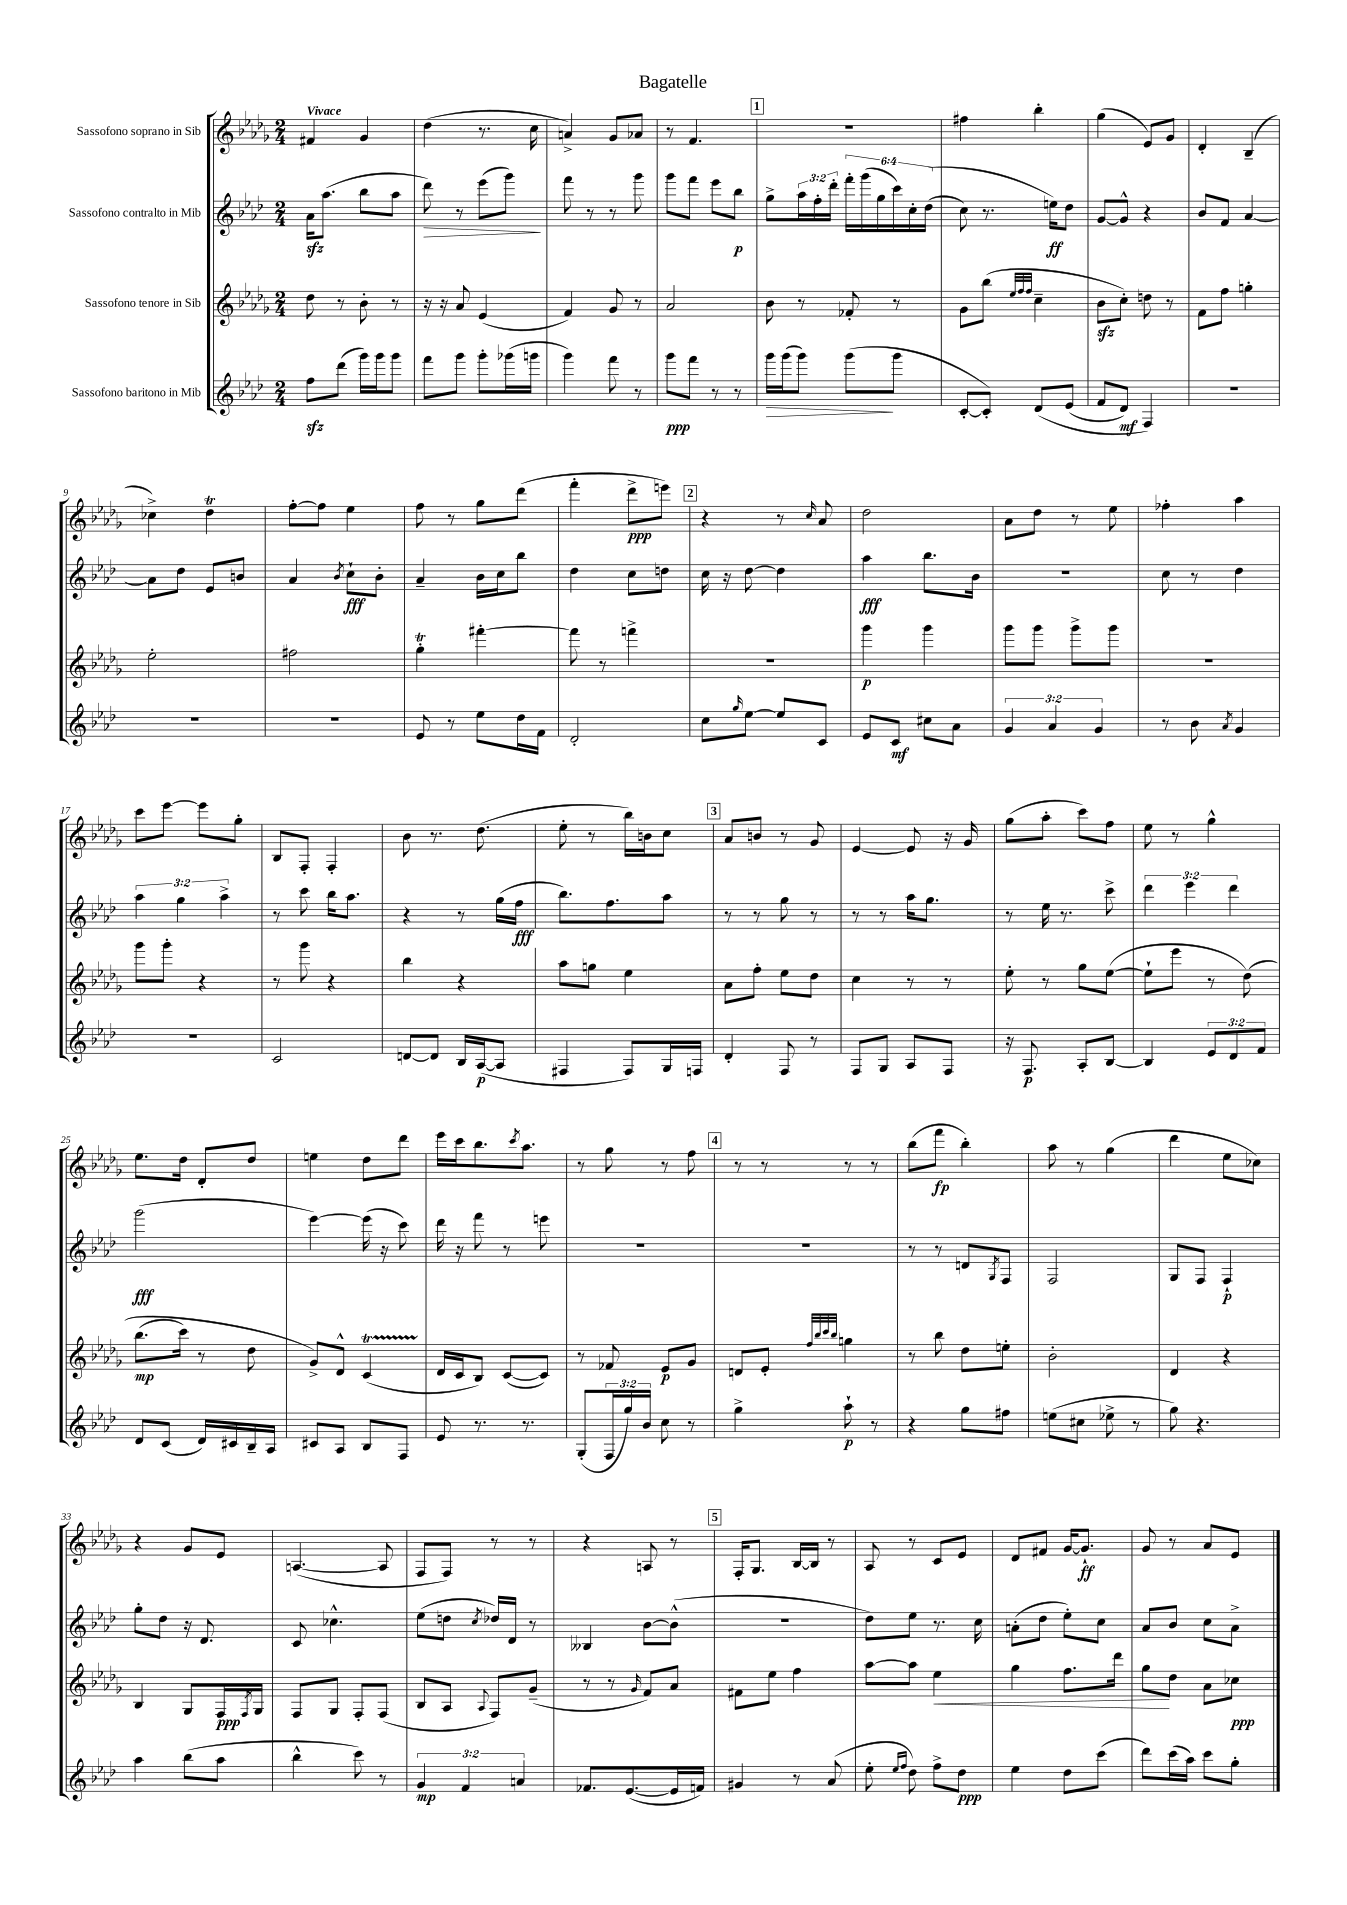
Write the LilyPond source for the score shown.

\header { title = "Bagatelle" }
<<
\new StaffGroup <<
\new Staff = "s0" \with { instrumentName = "Sassofono soprano in Sib" } {
    \clef treble \key des \major \numericTimeSignature \time 2/4 \tempo "Vivace"
    fis'4 ges'4 |
    des''4( r8. c''16 |
    a'4->) ges'8 aes'8 |
    r8 f'4. |
    \mark \markup { \box "1" } r2 |
    fis''4 bes''4-. |
    ges''4( ees'8) ges'8 |
    des'4-. bes4--( |
    ces''4->) des''4\trill |
    f''8~-. f''8 ees''4 |
    f''8 r8 ges''8 des'''8( |
    f'''4-. des'''8->\ppp e'''8) |
    \mark \markup { \box "2" } r4 r8 \grace { c''16 } aes'8 |
    des''2 |
    aes'8 des''8 r8 ees''8 |
    fes''4-. aes''4 |
    c'''8 ees'''8~ ees'''8 ges''8-. |
    bes8 f8-. f4-. |
    bes'8 r8. des''8.( |
    ees''8-. r8 bes''16) b'16 c''8 |
    \mark \markup { \box "3" } aes'8 b'8 r8 ges'8 |
    ees'4~ ees'8 r16 ges'16 |
    ges''8( aes''8-. c'''8) f''8 |
    ees''8 r8 ges''4-^ |
    ees''8. des''16 des'8-. des''8 |
    e''4 des''8 des'''8 |
    ees'''16 c'''16 bes''8. \acciaccatura { c'''8 } aes''8. |
    r8 ges''8 r8 f''8 |
    \mark \markup { \box "4" } r8 r8 r8 r8 |
    bes''8( f'''8\fp bes''4-.) |
    aes''8 r8 ges''4( |
    des'''4 ees''8 ces''8) |
    r4 ges'8 ees'8 |
    a4.~( a8 |
    f8 f8) r8 r8 |
    r4 a8 r8 |
    \mark \markup { \box "5" } f16-. ges8. bes16~ bes16 r8 |
    aes8 r8 c'8 ees'8 |
    des'8 fis'8 ges'16~ ges'8.-!\ff |
    ges'8 r8 aes'8 ees'8 \bar "|." |
}
\new Staff = "s1" \with { instrumentName = "Sassofono contralto in Mib" } {
    \clef treble \key aes \major \numericTimeSignature \time 2/4 \override Staff.TupletNumber.text = #tuplet-number::calc-fraction-text
    aes'16\sfz aes''8.( bes''8 aes''8 |
    des'''8\>) r8 ees'''8( g'''8\!) |
    f'''8 r8 r8 g'''8 |
    g'''8 f'''8 ees'''8 bes''8\p |
    \mark \markup { \box "1" } g''8-> \tuplet 3/2 { aes''16 f''16-. des'''16-. } \tuplet 6/4 { f'''16-. g'''16( g''16 c'''16) c''16-. des''16(\( } |
    c''8) r8. e''16\ff\) des''8 |
    g'8~ g'8-^ r4 |
    bes'8 f'8 aes'4~ |
    aes'8 des''8 ees'8 b'8 |
    aes'4 \acciaccatura { bes'8 } c''8-!\fff bes'8-. |
    aes'4-- bes'16 c''16 bes''8 |
    des''4 c''8 d''8 |
    \mark \markup { \box "2" } c''16 r16 des''8~ des''4 |
    aes''4\fff bes''8. bes'16 |
    R2 |
    c''8 r8 des''4 |
    \tuplet 3/2 { aes''4 g''4 aes''4-> } |
    r8 c'''8 bes''16 aes''8. |
    r4 r8 g''16( f''16\fff |
    bes''8.) f''8. aes''8 |
    \mark \markup { \box "3" } r8 r8 g''8 r8 |
    r8 r8 aes''16 g''8. |
    r8 ees''16 r8. c'''8-> |
    \tuplet 3/2 { des'''4 ees'''4 des'''4 } |
    g'''2\fff( |
    ees'''4~) ees'''16( r16 c'''8) |
    des'''16 r16 f'''8 r8 e'''8 |
    R2 |
    \mark \markup { \box "4" } R2 |
    r8 r8 d'8 \acciaccatura { g8 } f8 |
    f2 |
    g8 f8 f4-!\p |
    g''8-. des''8 r16 des'8. |
    c'8 ces''4.-^ |
    ees''8( d''8 \acciaccatura { c''8 } des''16) des'16 r8 |
    beses4 bes'8~ bes'8-^( |
    \mark \markup { \box "5" } r2 |
    des''8) ees''8 r8. c''16 |
    a'8-.( des''8 ees''8-.) c''8 |
    aes'8 bes'8 c''8 aes'8-> \bar "|." |
}
\new Staff = "s2" \with { instrumentName = "Sassofono tenore in Sib" } {
    \clef treble \key des \major \numericTimeSignature \time 2/4
    des''8 r8 bes'8-. r8 |
    r16 r16 aes'8 ees'4( |
    f'4) ges'8 r8 |
    aes'2 |
    \mark \markup { \box "1" } bes'8 r8 fes'8-. r8 |
    ges'8 bes''8( \grace { ees''32 f''32 f''32 } c''4-- |
    bes'8\sfz c''8-.) d''8 r8 |
    f'8 f''8 g''4-. |
    ees''2-. |
    fis''2 |
    ges''4-.\trill fis'''4~-. |
    fis'''8 r8 f'''4-> |
    \mark \markup { \box "2" } R2 |
    ges'''4\p ges'''4 |
    ges'''8 ges'''8 ges'''8-> ges'''8 |
    R2 |
    ges'''8 ges'''8-. r4 |
    r8 ges'''8 r4 |
    bes''4 r4 |
    aes''8 g''8 ees''4 |
    \mark \markup { \box "3" } aes'8 f''8-. ees''8 des''8 |
    c''4 r8 r8 |
    ees''8-. r8 ges''8 ees''8~( |
    ees''8-! ees'''8 r8 des''8)\( |
    bes''8.\mp( c'''16) r8 des''8 |
    ges'8->\) des'8-^ c'4\startTrillSpan( |
    des'16\stopTrillSpan c'16 bes8) c'8~( c'8) |
    r8 fes'8 ees'8\p ges'8 |
    \mark \markup { \box "4" } d'8 ees'8-. \grace { f''32 bes''32 c'''32 bes''32 } g''4 |
    r8 bes''8 des''8 e''8-. |
    bes'2-. |
    des'4 r4 |
    bes4 ges8 f16\ppp \acciaccatura { f8 } ges16 |
    f8 ges8 f8-. f8( |
    bes8 aes8 \appoggiatura { aes8 } f8) ges'8--( |
    r8 r8 \grace { ges'16 } f'8) aes'8 |
    \mark \markup { \box "5" } fis'8 ees''8 f''4 |
    aes''8~ aes''8 ees''4\< |
    ges''4 f''8. des'''16 |
    ges''8\! des''8 aes'8 ces''8\ppp \bar "|." |
}
\new Staff = "s3" \with { instrumentName = "Sassofono baritono in Mib" } {
    \clef treble \key aes \major \numericTimeSignature \time 2/4 \override Staff.TupletNumber.text = #tuplet-number::calc-fraction-text
    f''8\sfz des'''8( g'''16) g'''16 g'''8 |
    f'''8 g'''8 g'''8-. ges'''16( g'''16 |
    g'''4) f'''8 r8 |
    g'''8\ppp f'''8 r8 r8 |
    \mark \markup { \box "1" } g'''16\> g'''16( g'''8) g'''8\!( g'''8 |
    c'8~-. c'8-.) des'8\( ees'8( |
    f'8 des'8\mf) f4\) |
    R2 |
    R2 |
    R2 |
    ees'8 r8 ees''8 des''16 f'16 |
    des'2-. |
    \mark \markup { \box "2" } c''8 \grace { g''16 } ees''8~ ees''8 c'8 |
    ees'8 c'8\mf cis''8 aes'8 |
    \tuplet 3/2 { g'4 aes'4 g'4 } |
    r8 bes'8 \acciaccatura { aes'8 } g'4 |
    R2 |
    c'2 |
    d'8~ d'8 bes16 aes16~\p( aes8 |
    fis4 fis8) g16 f16 |
    \mark \markup { \box "3" } des'4-. f8 r8 |
    f8 g8 aes8 f8 |
    r16 f8.\p aes8-. bes8~ |
    bes4 \tuplet 3/2 { ees'8 des'8 f'8 } |
    des'8 c'8( des'16) cis'16 bes16-- aes16 |
    cis'8 aes8 bes8 f8 |
    ees'8 r8. r8. |
    g8-.( \tuplet 3/2 { f16 g''16) bes'16 } c''8 r8 |
    \mark \markup { \box "4" } g''4-> aes''8-!\p r8 |
    r4 g''8 fis''8 |
    e''8( cis''8 ees''8-> r8 |
    g''8) r4. |
    aes''4 bes''8( aes''8 |
    bes''4-^ c'''8) r8 |
    \tuplet 3/2 { g'4\mp f'4 a'4 } |
    fes'8. ees'8.~( ees'16 f'16) |
    \mark \markup { \box "5" } gis'4 r8 aes'8( |
    ees''8-. \grace { ees''16 f''16 } des''8) f''8-> des''8\ppp |
    ees''4 des''8 c'''8( |
    des'''8) c'''16( aes''16) c'''8 g''8-. \bar "|." |
}
>>
>>
